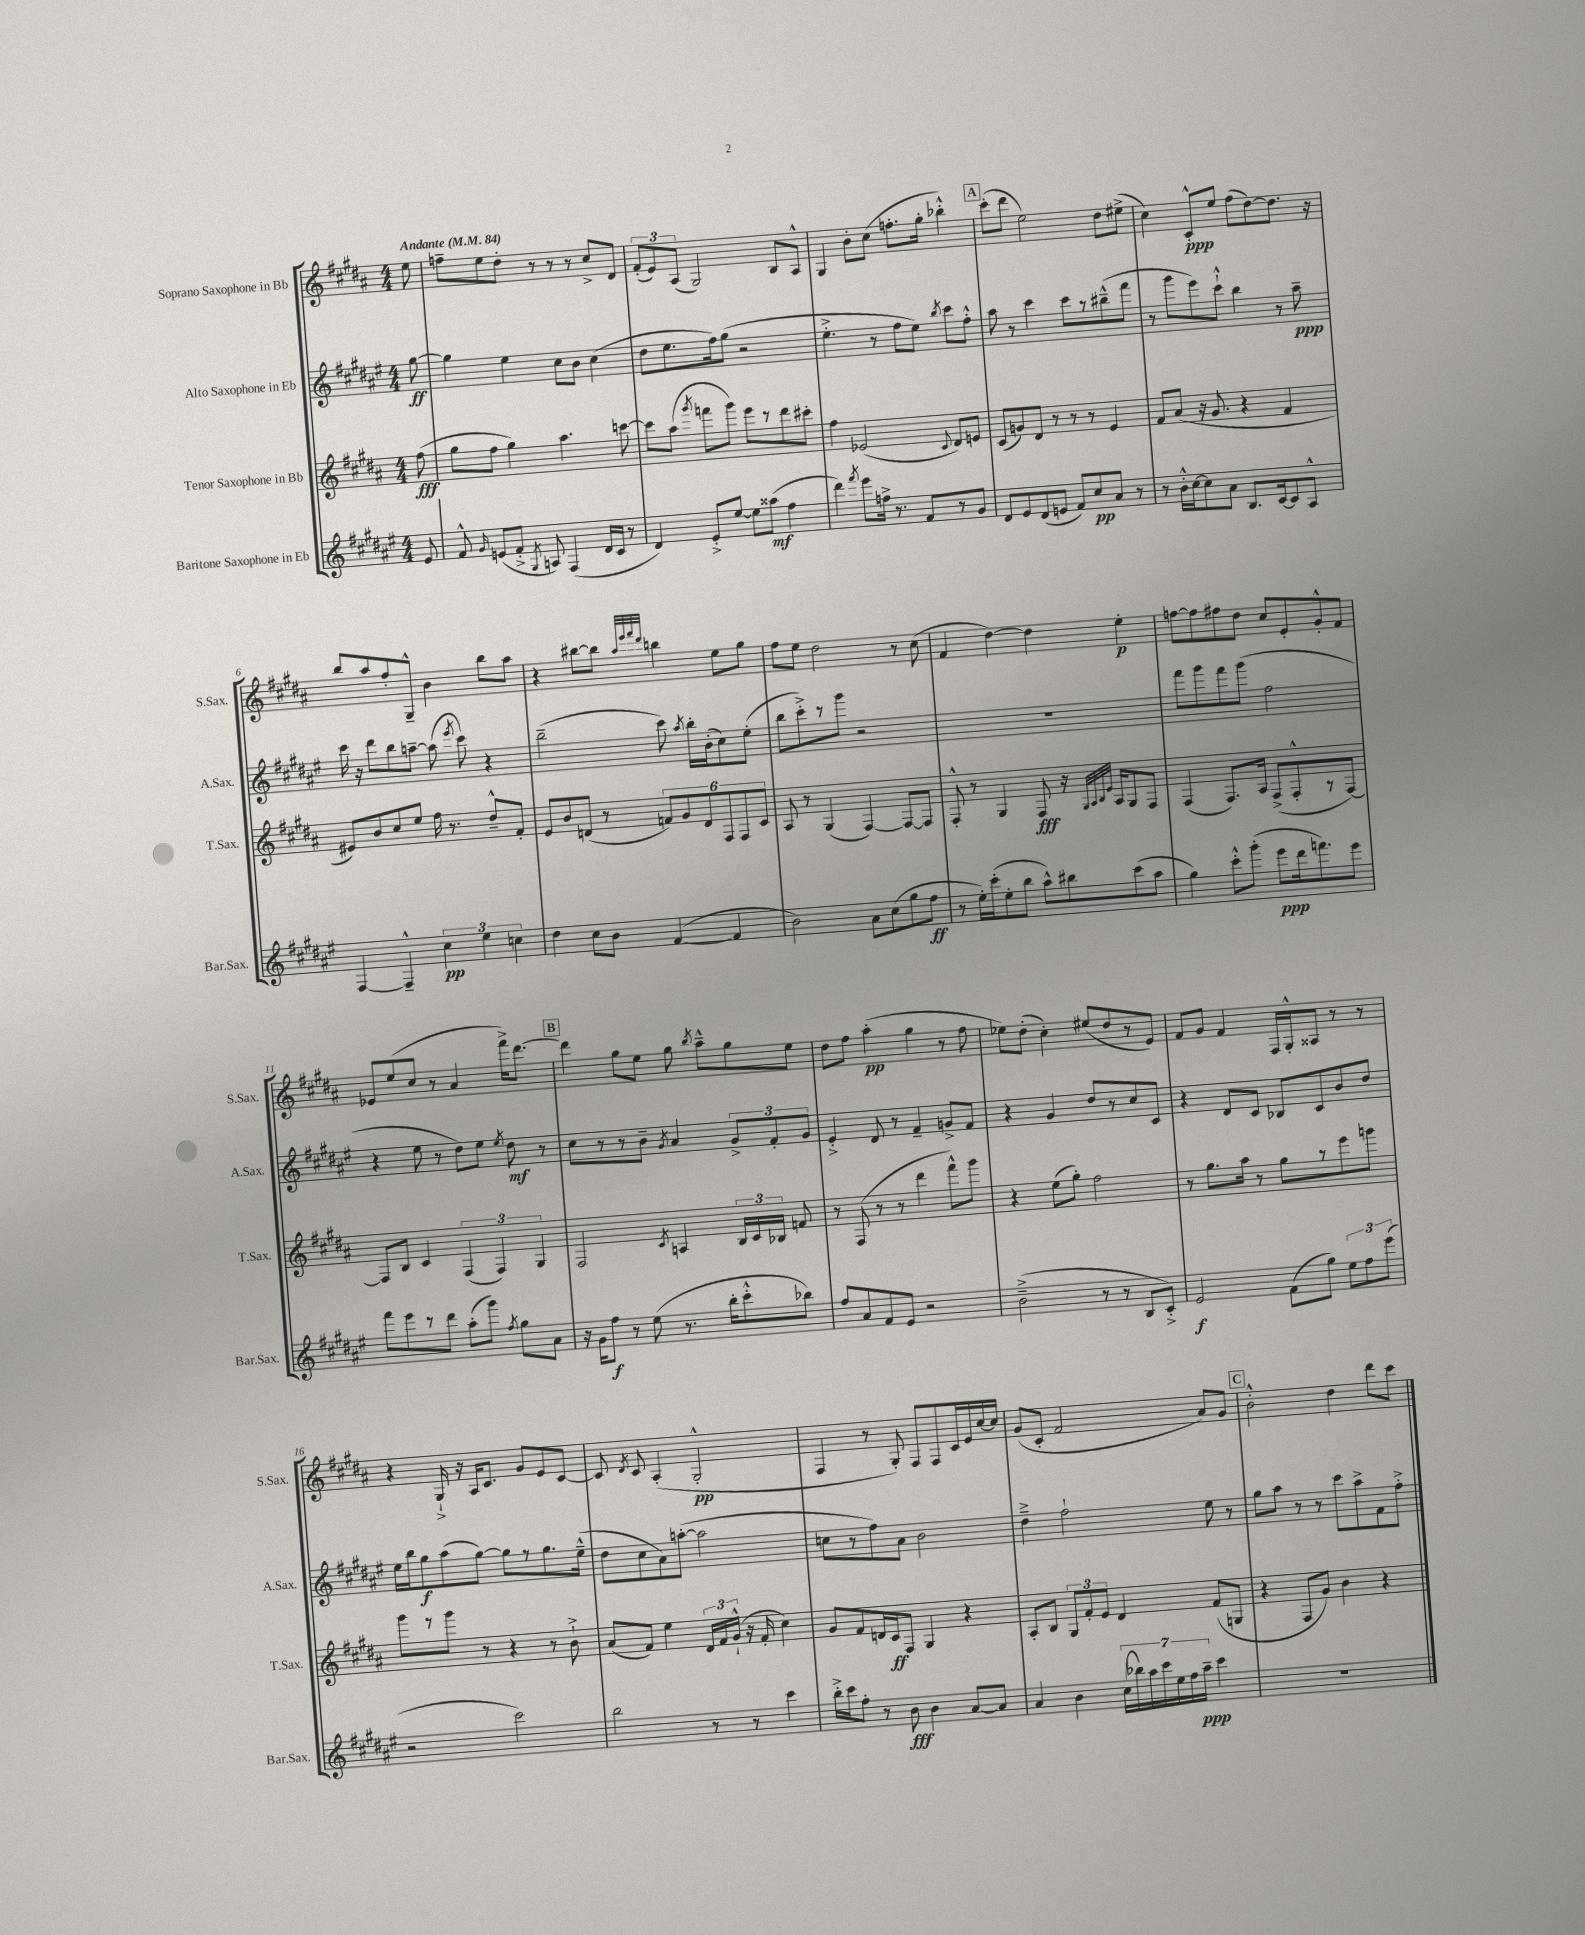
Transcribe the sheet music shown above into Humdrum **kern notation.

**kern	**kern	**kern	**kern
*staff4	*staff3	*staff2	*staff1
*clefG2	*clefG2	*clefG2	*clefG2
*k[f#c#g#d#a#e#]	*k[f#c#g#d#a#]	*k[f#c#g#d#a#e#]	*k[f#c#g#d#a#]
*M4/4	*M4/4	*M4/4	*M4/4
*MM84	*MM84	*MM84	*MM84
8e#/	(8ff#\	[8gg#\	8ee\
=	=	=	=
8f#^^/	8gg#\L	4gg#\]	8ff~\L
16qqg#/	.	.	.
(8e/L	8ff#\J	.	8ee\
8f#'^/J	4gg#\)	4ee#\	8dd#'\J
8qG#/	.	.	.
8A/)	.	.	8r
(4F#/	4.aa#\	8cc#\L	8r
.	.	8b\J	8r
16d#/LL	.	(4cc#\	8cc#^/L
16c#/JJ	.	.	.
8r	[8ccc\	.	8d#/J
=	=	=	=
4d#/)	8ccc\]L	8dd#\L	(12f#'/L
.	.	.	12e/)
.	(8aa#\J	8.ee#\	.
.	.	.	(12A#/J
.	8qggg#/	.	.
8e#'^/L	8fff\L	.	2G#/)
.	.	16ff#\k)	.
[8ee#/J	8ggg#\J)	(8gg#\J	.
8ee#\]L	8eee\L	2r	.
(8aa##\J	8r	.	.
4ff#\	8ddd#\	.	8B/L
.	8ccc#'\J	.	8A#^^/J
=	=	=	=
4ddd#\)	4ff#\	4.ee#'^\	4G#/
8qfff#/	.	.	.
8eee#\L	(2e-/	.	8b'\L
16ff^\Jk	.	8r	(8cc#\J
8.r	.	.	.
.	.	8ff#\L	8.ff'\L
8f#/L	.	8ee#\J)	.
.	.	.	16gg#'\Jk
.	8qqc#/	8qbb/	.
8r	8d#/L)	8ccc#\L	4bb-'^^\)
8g#/J	8e/J	8ff#'^^\J	.
=	=	=	=
8d#/L	(8c#/L	8aa#\	(8ccc#'\L
8e#/	8g/)	8r	8ddd#\J
(8d#/	8d#/J	4ccc#\	2ee\)
8e/J	8r	.	.
8f#/L)	8r	8ccc#\L	.
8cc#/	8r	8r	.
8a#/J	4e/	(8bb#~^^\	8dd#\L
8r	.	8fff#\J	(8ee#^\J
=	=	=	=
8r	8f#/L	8r	4cc#\)
16b'^^\LL	(8a#/J	8ggg#\L	.
[16cc#\J	.	.	.
8cc#\]	16r	8eee#\)	8c#'^^/L
.	8.g#/	.	.
8a#\J	.	8ccc#`^^\J	8ee/J
8.B/L	4r	4bb\	(8ff#\L
.	.	.	[8dd#\)
[16c#/k	.	.	.
8c#/]	4f#/	8r	8.dd#\]J
8A#^^/J	.	8aa#~\	.
.	.	.	16r
=	=	=	=
[4F#/	8e#/L)	16ccc#\	8bb/L
.	.	16r	.
.	8b/	8ddd#\L	8aa#/
4F#~^^/]	8cc#/	8bb\	8ff#'/
.	8ee/J	[8aa~\J	8G#~^^/J
6cc#\	16ff#\	(8aa\]	4b\
.	8.r	.	.
.	.	8qeee#/	.
.	.	8ccc#\)	.
6ee#\	.	.	.
.	8dd#~^^/L	4r	8bb\L
6cc\	.	.	.
.	8f#'/J	.	8aa#\J
=	=	=	=
4dd#\	8e/L	(2bb~\	4r
.	8b/	.	.
8cc#\L	(8d/J	.	[8bb#\L
8b\J	8r	.	8bb#\]J
.	.	.	32qqaa#/LLL
.	.	.	32qqeee/
.	.	.	32qqfff#/
.	.	.	32qqddd#/JJJ
([4f#/	12f/L)	8ccc#\)	4bb\
.	12g#/	.	.
.	.	8qaa#/	.
.	.	16bb'\LL	.
.	12d/	.	.
.	.	(16b'\J	.
4f#/]	12F#/	8cc#\)	8ee\L
.	12F#/	.	.
.	.	(8ee#'\J	8gg#\J
.	12c#/J	.	.
=	=	=	=
2b\)	8A#/	8bb\L	8ff#\L
.	8r	8ccc#'^\)	8ee\J
.	(4G#/	8r	2dd#\
.	.	8ggg#\J	.
8a#\L	[4F#/)	2r	.
(8cc#\	.	.	.
8gg#\	8F#/_L	.	8r
8ff#\J	8F#/]J	.	(8cc#\
=	=	=	=
8r	8F#'^^/	1r	4f#/
16ee#'\LL)	8r	.	.
(16ccc#'\J	.	.	.
8ee#'\	4G#/	.	[4dd#\)
8bb\J	.	.	.
8aa#^^\L)	8F#/	.	4dd#\]
8bb#\	16r	.	.
.	32qqG#/LLL	.	.
.	32qqA#/	.	.
.	32qqB/	.	.
.	32qqe/JJJ	.	.
.	16A#/LK	.	.
(8ccc#\	8G#/	.	4ee'\
8aa#\J	8F#/J	.	.
=	=	=	=
4gg#\)	(4F#/	8fff#\L	[8ff\L
.	.	8ggg#\	8ff\]
8ccc#'^^\L	8.F#/L)	8fff#\	8ff#\
(8ggg#'\J	.	(8ggg#\J	8dd#\J
.	16A#/Jk	.	.
8eee#\L	(8F#^/L	2ff#\	8cc#/L
16ddd#\k	8F#'^^/	.	8e'/
8.fff\)	.	.	.
.	8r	.	8g#'^^/
8eee#\J	[8F#/J)	.	8f#/J
=	=	=	=
8fff#\L	8F#/]L	4r	8e-/L
8eee#\	8B/J	.	(8ee/
8r	4c#/	8ee#\	8cc#/J
8ddd#\J	.	8r	8r
(8aa#'\L	(6F#/	8dd#\L)	4a#/
8ggg#\J)	.	8ee#\J	.
.	6F#/)	.	.
8qff#/	.	8qee#/	.
8gg#\L	.	8dd#\	16fff#^\LK)
.	.	.	[8.ddd#\J
.	6G#/	.	.
8a#\J	.	8r	.
=	=	=	=
16r	2F#/	8cc#\L	4ddd#\]
16g#\LK	.	.	.
8ff#\J	.	8r	.
8r	.	8r	8gg#\L
(8ee#\	.	8b~\J	8ee\J
.	8qc#/	8qg#/	.
8.r	4A/	4a#/	8gg#\
.	.	.	8qbb/
.	.	.	8aa#~^^\L
16bb'\LK	.	.	.
8ccc#'^^\	24B/LL	12g#^/L	8gg#\
.	24c#/	.	.
.	24B-/JJ	12f#'/	.
8bb-\J)	8f/	.	8ee\J
.	.	12g#/J	.
=	=	=	=
8ff#/L	8r	4e#'^/	8dd#\L
8a#/	(8F#/	.	8ff#\J
8f#/	8r	8d#/	(4aa#'\
8e#/J	8r	8r	.
2r	4ddd#\	4f#~/	4gg#\
.	8fff#^^\L)	8g^/L	8r
.	8ggg#\J	8f#/J	8ff#\
=	=	=	=
(2b~^\	4r	4r	8ee-\L)
.	.	.	(8dd#'\J
.	(8ee\L	4g#/	4cc#'\)
.	8gg#'\J)	.	.
8r	2ff#\	8dd#/L	(8ee#/L
8r	.	8r	8dd#/
8B/L	.	8cc#/	8r
8c#'^/J)	.	8c#/J	8e/J)
=	=	=	=
2e#/	8r	4r	8f#/L
.	8.gg#\L	.	8g#/J
.	.	8d#/L	4f#/
.	16aa#\Jk	.	.
.	8r	8c#/J	.
(8f#\L	8gg#\L	8B-/L	16F#/LL
.	.	.	16G#'^^/J
8gg#\J)	8r	8c#/	8A##/J
12ee#\L	8eee\	8b/	8r
12ff#\	.	.	.
.	8ggg\J	8dd#/J	8r
(12eee#\J	.	.	.
=	=	=	=
2r	8ggg#\L	16ee#\LL	4r
.	.	16bb\J	.
.	8r	8gg#\	.
.	8ggg#\J	(8aa#\	16G#`^/
.	.	.	16r
.	8r	[8gg#\J)	16A#/LK
.	.	.	8.c#/J
2ccc#\)	4r	8gg#\]L	.
.	.	8r	8g#/L
.	8r	8.gg#\	8e/
.	8b`^\	.	[8c#/J
.	.	(16ee#~^^\Jk	.
=	=	=	=
2bb\	(8a#/L	8dd#\L	8c#/]
.	.	.	8qd#/
.	8f#/J)	8cc#\	8c#/
.	4ee\	8a#\)	(4A#'/
.	.	([8aa'\J	.
8r	24d#/LL	2aa\]	2G#'^^/
.	24f#/	.	.
.	(24g#`^^/JJ	.	.
8r	16r	.	.
.	16f#'/	.	.
4ccc#\	4cc#\)	.	.
=	=	=	=
16bb'^\LL	8g#/L	8cc\L	4F#/
16ccc#\J	.	.	.
8ff#'\J	8f#/	8r	.
8r	16d/L	8ff#\)	8r
.	16c#/J	.	.
8b\	8F#/J	8a#\J	8G#'/)
4b\	4G#/	2b\	8F#/L
.	.	.	8F#/
[8a#/L	4r	.	16c#/L
.	.	.	16e/
8a#/]J	.	.	[16cc#/
.	.	.	16cc#/]JJ
=	=	=	=
4a#/	8A#'/L	4dd#~^\	(8g#/L
.	8B/J	.	8c#'/J
4b\	12G#/L	2ff#`\	2f#/
.	12f#'/	.	.
.	12e/J	.	.
(28cc#\LL	4d#/	.	.
28bb-\)	.	.	.
28aa#\	.	.	.
28ccc#\	.	.	.
28ee#\	.	.	.
28ff#\	.	.	.
28aa#~\JJ	.	.	.
4ccc#\	(8f#/L	8ee#\	8a#/L)
.	8G/J	8r	8g#/J
=	=	=	=
1r	4r	8gg#\L	2b'^^\
.	.	8aa#\J	.
.	8F#/L	8r	.
.	8g#/J)	8r	.
.	4b\	8ccc#\L	4dd#\
.	.	8aa#^\	.
.	4r	8f#\	8ddd#\L
.	.	8ff#'^\J	8ccc#\J
==	==	==	==
*-	*-	*-	*-
